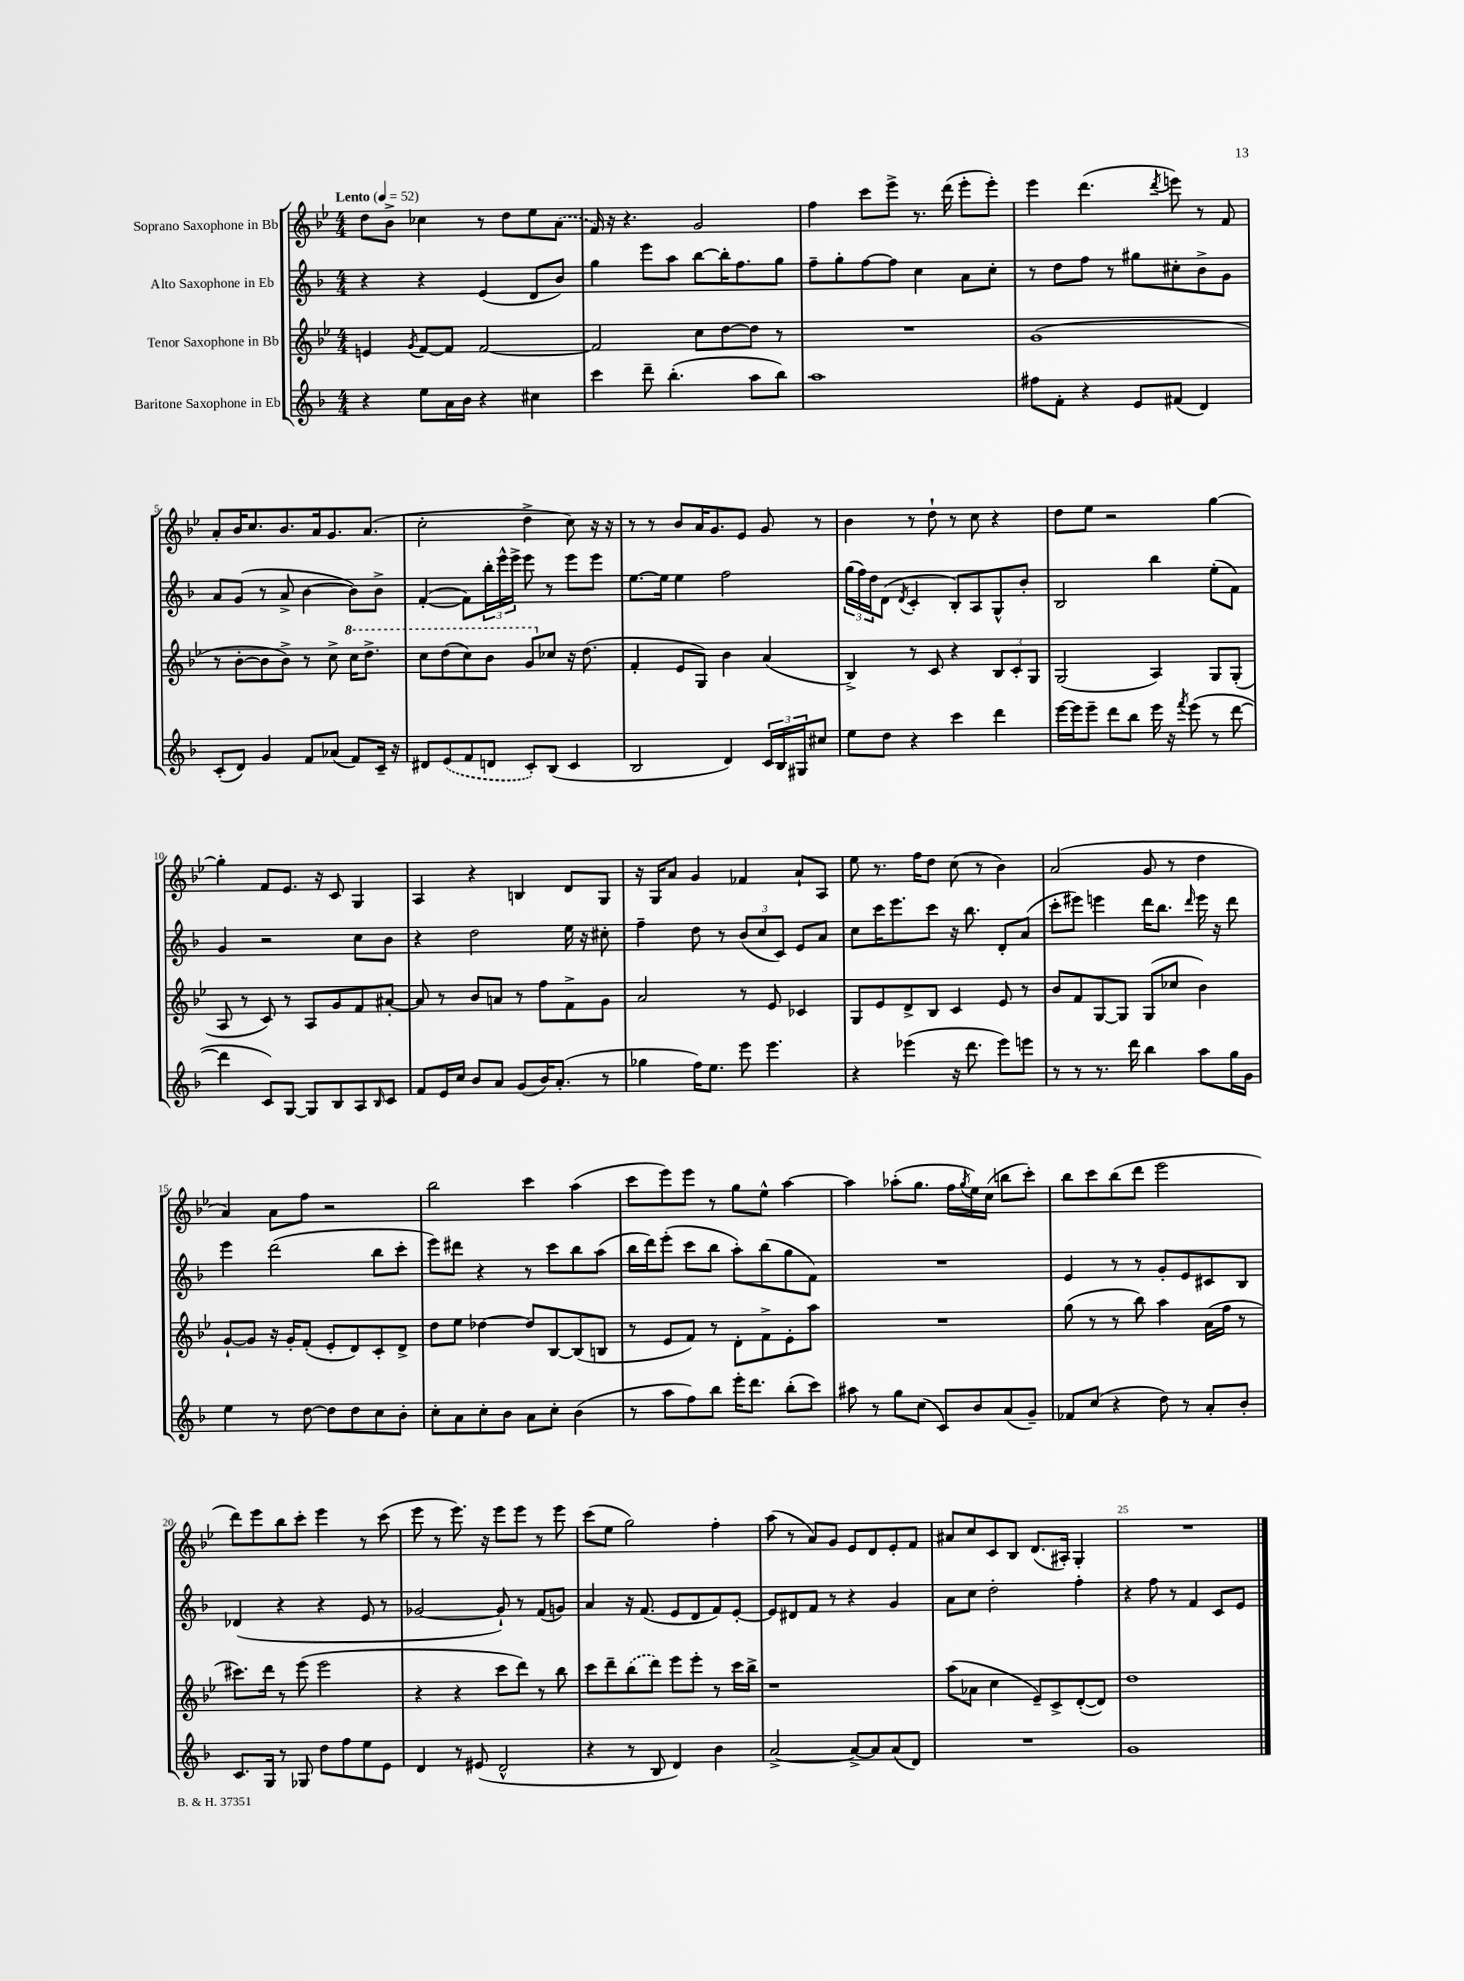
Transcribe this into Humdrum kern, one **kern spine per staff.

**kern	**kern	**kern	**kern
*part4	*part3	*part2	*part1
*staff4	*staff3	*staff2	*staff1
*I"Baritone Saxophone in Eb	*I"Tenor Saxophone in Bb	*I"Alto Saxophone in Eb	*I"Soprano Saxophone in Bb
*clefG2	*clefG2	*clefG2	*clefG2
*k[b-]	*k[b-e-]	*k[b-]	*k[b-e-]
*M4/4	*M4/4	*M4/4	*M4/4
*MM52	*MM52	*MM52	*MM52
=1	=1	=1	=1
!	!	!	!LO:TX:a:B:t=Lento
4r	4en/	4r	8dd\L
.	.	.	8b-^\J
.	8qg/	.	.
8ee\L	[8f/L	4r	4cc-X\
16a\L	8f/J]	.	.
16b-\JJ	.	.	.
4r	[2f/	(4e/	8r
.	.	.	8dd\L
4cc#X\	.	8d/L	8ee-\
.	.	8b-/J)	(8a\J
=2	=2	=2	=2
4ccc\	2f/]	4gg\	16f/)
.	.	.	16r
.	.	.	4.r
8ddd~\	.	8eee\L	.
(4.bb-'\	.	8aa\J	.
.	8cc\L	[8bb-\L	2g/
.	[8dd\	16bb-'\K]	.
.	.	8.ff\	.
8aa\L	8dd\J]	.	.
8bb-\J)	8r	8gg\J	.
=3	=3	=3	=3
1aa	1r	8ff~\L	4ff\
.	.	8gg'\	.
.	.	[8ff\	8ccc\L
.	.	8ff\J]	8eee-^\J
.	.	4cc\	8.r
.	.	.	(16ddd\
.	.	8a\L	8eee-'\L
.	.	8cc'\J	8eee-'\J)
=4	=4	=4	=4
8ff#X\L	(1g	8r	4eee-\
8f'\J	.	8dd\L	.
4r	.	8ff\J	(4.ddd\
.	.	8r	.
8e/L	.	8gg#X\L	.
.	.	.	8qddd/
(8f#X/J	.	8cc#X'\	8eeen\)
4d/)	.	8b-^\	8r
.	.	8g\J	8f/
!!LO:LB:g=z
=5	=5	=5	=5
(8c'/L	8r	8a/L	8a'/L
8d/J)	[8b-'\L	(8g/J	16b-/K
.	.	.	8.cc/
4g/	8b-\]	8r	.
.	8b-^\J)	8a^/	8.b-/
8f/L	8r	[4b-\	.
.	.	.	16a/k
(8a-X/J	8cc^\	.	8.g/
*	*8va	*	*
8f/L)	16ccc\KL	8b-\L])	.
.	8.ddd^\J	.	(8.a/J
16c~/Jk	.	8b-^\J	.
16r	.	.	.
=6	=6	=6	=6
8d#X/L	8ccc\L	([4f'/	2cc'\
(8e/	(8ddd\	.	.
8f/	8ccc\)	8f\L])	.
8dn/J	8bb-\J	24bb-'\L	.
.	.	24eee^^\	.
.	.	24eee^\JJ	.
8c'/L)	8gg/L	8eee\	4dd^\
*	*X8va	*	*
(8B-/J	8cc-X/J	8r	.
4c/	16r	8eee\L	8cc\)
.	(8.dd\	.	.
.	.	8eee\J	16r
.	.	.	16r
=7	=7	=7	=7
2B-/	4f'/	[8.ee\L	8r
.	.	.	8r
.	.	16ee\Jk]	.
.	8e-/L	4ee\	8b-/L
.	8G/J)	.	16a/K
.	.	.	8.g/
4d/)	4b-\	2ff\	.
.	.	.	8e-/J
24c/LL	(4a/	.	8g/
24B-/	.	.	.
24G#X/J	.	.	.
8cc#X/J	.	.	8r
=8	=8	=8	=8
8ee\L	4B-^/)	(24gg\LL	4b-\
.	.	24ff\)	.
.	.	24dd\J	.
8dd\J	.	(8d\J	.
.	.	8qd/	.
4r	8r	4c'/	8r
.	8c/	.	8dd`\
4ccc\	4r	8B-'/L)	8r
.	.	8A/	8cc\
4ddd\	12B-/L	8G^^/	4r
.	12c'/	.	.
.	.	8b-'/J	.
.	12G/J	.	.
=9	=9	=9	=9
[16eee\LL	(2G/	2B-/	8dd\L
16eee\J]	.	.	.
8eee~\J	.	.	8ee-\J
8ddd\L	.	.	2r
8bb-\J	.	.	.
16eee\	4A/)	4bb-\	.
16r	.	.	.
8qfff/	.	.	.
(8eee\	.	.	.
8r	8G/L	(8ee'\L	[4gg\
[8ddd\	(8G'/J	8f\J)	.
!!LO:LB:g=z
=10	=10	=10	=10
4ddd\]	8A/	4g/	4gg'\]
.	8r	.	.
8c/L)	8c/)	2r	8f/L
[8G/J	8r	.	8.e-/J
8G/L]	8A/L	.	.
.	.	.	16r
8B-/	8g/	.	8c/
8A/	8f/	8cc\L	4G/
16qqB-/	.	.	.
8c/J	[8a#X'/J	8b-\J	.
=11	=11	=11	=11
8f/L	8a#/]	4r	4A/
16e/L	8r	.	.
16cc/JJ	.	.	.
8b-/L	8b-/L	2dd\	4r
8a/J	8an/J	.	.
(8g/L	8r	.	4Bn/
16b-/K)	8ff\L	.	.
(8.a'/J	.	.	.
.	8f^\	16ee\	8d/L
.	.	16r	.
8r	8g\J	8cc#X'\	8G/J
=12	=12	=12	=12
4gg-X\	2a/	4ff~\	16r
.	.	.	16G/KL
.	.	.	8a/J
16ff\KL)	.	8dd\	4g/
8.ee\J	.	.	.
.	.	8r	.
8eee\	8r	(12b-/L	4f-X/
.	.	12cc/	.
4.eee\	8e-/	.	.
.	.	12c/J)	.
.	4c-X/	8e/L	8a`/L
.	.	8a/J	8A/J
=13	=13	=13	=13
4r	8G/L	8cc\L	8ee-\
.	8e-/	16ccc\K	8.r
.	.	8.eee\	.
(4eee-X\	8d^/	.	.
.	.	.	16ff\KL
.	8B-/J	8ccc\J	8dd\J
16r	4c/	16r	(8cc\
8.ddd\	.	8.bb-\	.
.	.	.	8r
8eee-\L)	8e-/	8d'/L	4b-\)
8eeen\J	8r	(8a/J	.
=14	=14	=14	=14
8r	8b-/L	8ccc'\L	(2a/
8r	8f/	8eee#X\J)	.
8.r	[8G/	4eeen\	.
.	8G/J]	.	.
16ddd\	.	.	.
4bb-\	(8G/L	16ddd\KL	8g/
.	.	8.bb-\J	.
.	8cc-X/J	.	8r
.	.	16qqddd/	.
8aa\L	4b-\)	16eee\	4dd\
.	.	16r	.
16gg\L	.	8ddd\	.
16g\JJ	.	.	.
!!LO:LB:g=z
=15	=15	=15	=15
4ee\	[8g`/L	4eee\	4a/)
.	8g/J]	.	.
8r	16r	(2ddd\	8a\L
.	16g'/KL	.	.
[8dd\	(8f'/J	.	8ff\J
8dd\L]	8e-'/L	.	2r
8dd\	8d/)	.	.
8cc\	8c'/	8bb-\L	.
8b-'\J	8d^/J	8ccc'\J	.
=16	=16	=16	=16
8cc'\L	8dd\L	8eee\L)	2bb-\
8a\	8ee-\J	8ddd#X\J	.
8cc'\	[4dd-X\	4r	.
8b-\J	.	.	.
8a\L	8dd-/L]	8r	4ccc\
8cc'\J	[8B-/	8ccc\L	.
(4b-\	(8B-/]	8bb-\	(4aa\
.	8Bn/J	(8aa\J	.
=17	=17	=17	=17
8r	8r	16bb-\LL	8ccc\L
.	.	16ddd\J)	.
8aa\L	8e-/L	(8eee'\J	8eee-\)
8ff\)	8f/J)	8ccc\L	8eee-\J
8bb-\J	8r	8bb-\J	8r
16eee'\KL	8d'\L	8aa'\L)	8gg\L
8.ddd\J	.	.	.
.	8f^\	(8bb-\	8ee-^^\J
(8bb-'\L	8e-'\	8gg\	[4aa\
8ccc\J)	8aa\J	8f\J)	.
=18	=18	=18	=18
8aa#X\	1r	1r	4aa\]
8r	.	.	.
8gg\L	.	.	(8aa-X'\L
(8cc\J	.	.	8.gg\J
8c/L)	.	.	.
.	.	.	16ff\LL
.	.	.	8qgg/
8b-/	.	.	16ee-\)
.	.	.	(16cc\JJ
(8a/	.	.	8bbn\L
8g~/J)	.	.	8ccc'\J)
=19	=19	=19	=19
8f-X/L	(8gg\	4e/	8bb-\L
(8cc/J	8r	.	8ccc\
4r	8r	8r	(8bb-\
.	8bb-\)	8r	8ddd\J
8dd\)	4aa\	8g'/L	2eee-\
8r	.	8e/	.
8a'/L	(16a\LL	8c#X/	.
.	16ff\JJ	.	.
8b-'/J	8r	8B-/J	.
!!LO:LB:g=z
=20	=20	=20	=20
8.c/L	8.ccc#X\L)	(4d-X/	8ddd\L)
.	.	.	8eee-\
16G/Jk	16ddd\Jk	.	.
8r	8r	4r	8bb-\
8G-X/	(8eee-\	.	8ccc'\J
8dd\L	2eee-\	4r	4eee-\
8ff\	.	.	.
8ee\	.	8e/	8r
8e\J	.	8r	(8ccc\
=21	=21	=21	=21
4d/	4r	[2g-X/	8eee-\
.	.	.	8r
8r	4r	.	8.eee-\)
(8e#X/	.	.	.
.	.	.	16r
2d^^/	8ccc\L	8g-`/])	8eee-\L
.	8ddd\J)	8r	8eee-\J
.	8r	(8f/L	8r
.	8bb-\	8gn/J)	8eee-\
=22	=22	=22	=22
4r	8ccc\L	4a/	(8ccc\L
.	8ddd~\	.	8ee-\J
8r	(8bb-\	16r	2gg\)
.	.	(8.f/	.
8B-/	8ddd\J)	.	.
4d/)	8eee-\L	8e/L	.
.	8eee-'\J	8d/	.
4b-\	8r	8f/)	4ff'\
.	16ccc\LL	[8e'/J	.
.	16bb-^\JJ	.	.
=23	=23	=23	=23
[2a^/	1r	8e/L]	(8aa\
.	.	8d#X/	8r
.	.	8f/J	8a/L)
.	.	8r	8g/J
8a^/L_	.	4r	8e-/L
8a/]	.	.	8d/
(8a/	.	4g/	8e-'/
8d/J)	.	.	8f/J
=24	=24	=24	=24
1r	(8aa\L	8a\L	8a#X/L
.	8a-X\J	8cc\J	8cc/
.	4cc\	2dd'\	8c/
.	.	.	8B-/J
.	8e-~/L)	.	(8.d/L
.	8c^/	.	.
.	.	.	16A#X'/Jk)
.	([8d'/	4ff'\	4G'/
.	8d/J])	.	.
=25	=25	=25	=25
1g	1dd	4r	1r
.	.	8ff\	.
.	.	8r	.
.	.	4f/	.
.	.	8c/L	.
.	.	8e/J	.
==	==	==	==
*-	*-	*-	*-
